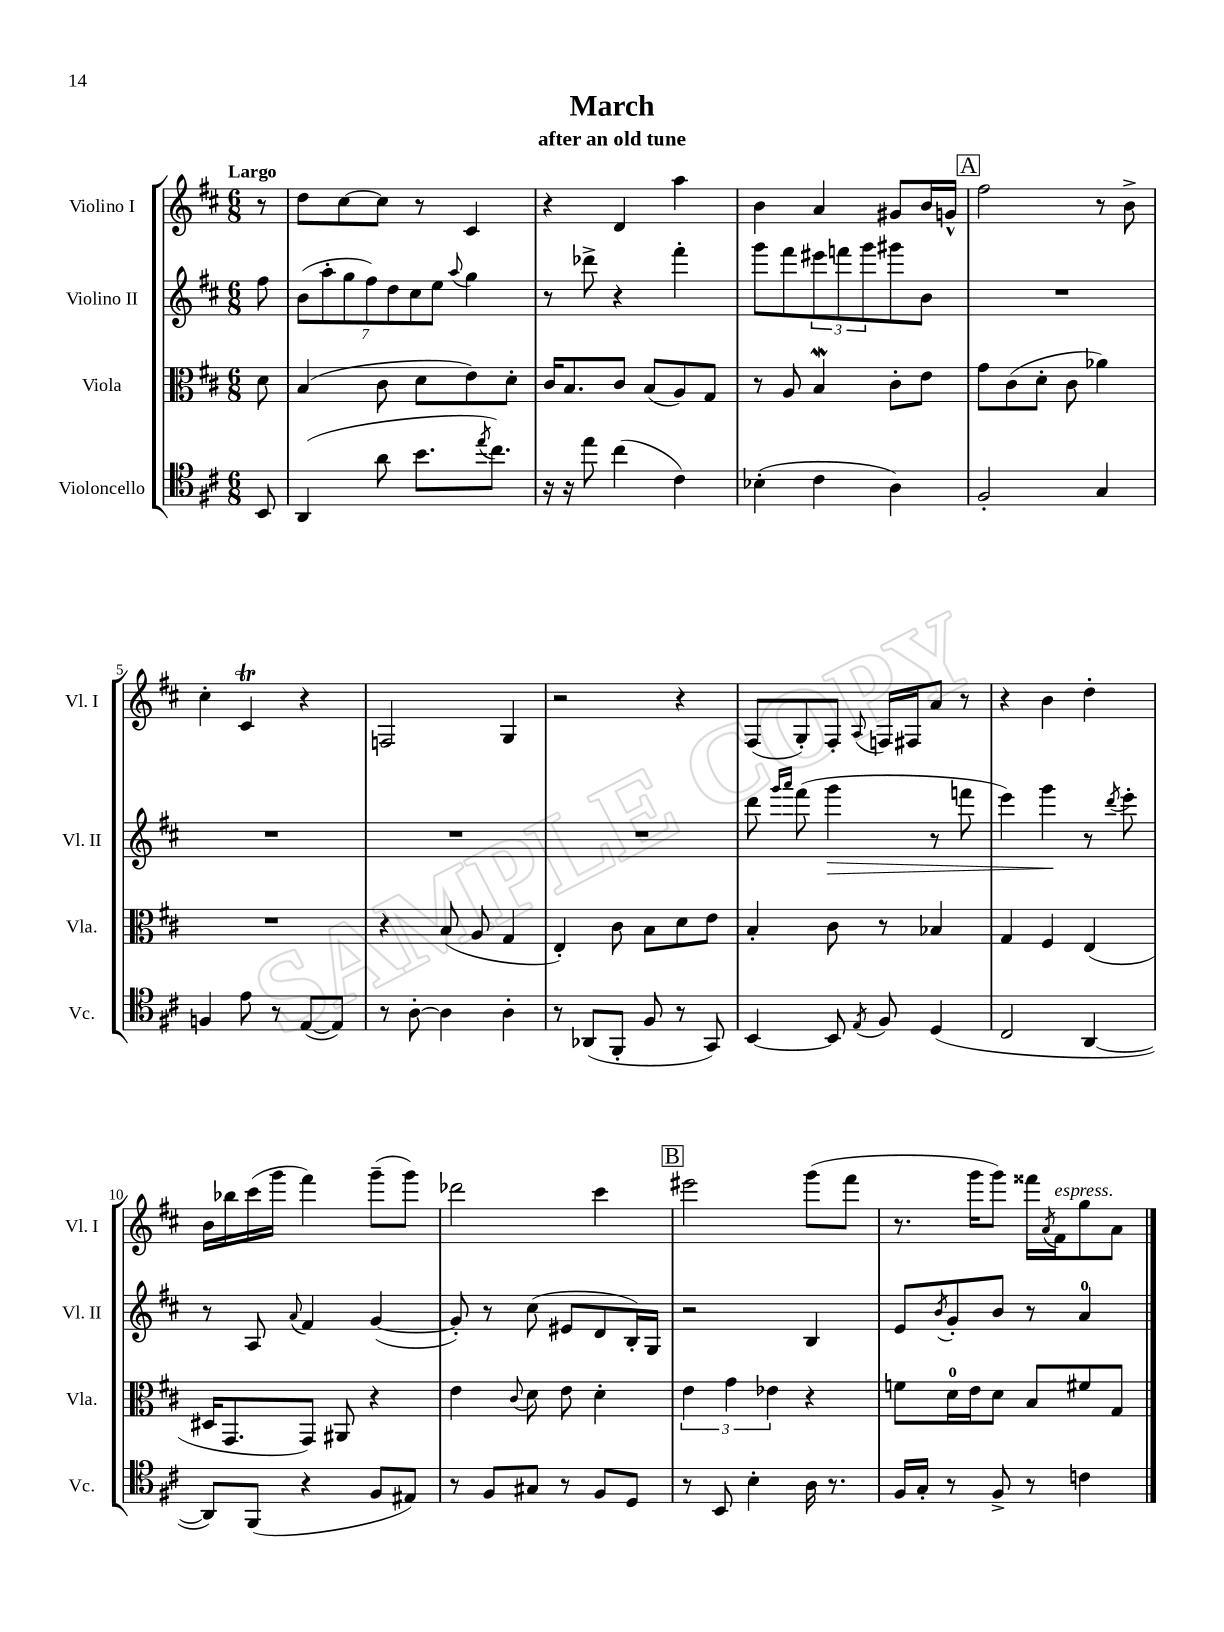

**kern	**kern	**kern	**kern
*staff4	*staff3	*staff2	*staff1
*clefC4	*clefC3	*clefG2	*clefG2
*k[f#c#]	*k[f#c#]	*k[f#c#]	*k[f#c#]
*M6/8	*M6/8	*M6/8	*M6/8
8BB	8d	8ff#	8r
=	=	=	=
(4AA	(4B	(14b	8dd
.	.	14aa'	.
.	.	.	[8cc#
.	.	14gg	.
.	.	14ff#)	.
8a	8c#	.	8cc#]
.	.	14dd	.
.	.	14cc#	.
8.b	8d	.	8r
.	.	14ee	.
.	.	8qqaa	.
.	8e)	4gg	4c#
8qee	.	.	.
8.cc#)	.	.	.
.	8d'	.	.
=	=	=	=
16r	16c#	8r	4r
16r	8.B	.	.
8ee	.	8ddd-^	.
(4cc#	8c#	4r	4d
.	(8B	.	.
4c#)	8A)	4fff#'	4aa
.	8G	.	.
=	=	=	=
(4B-'	8r	8ggg	4b
.	8A	8fff#	.
4c#	4B	12eee#	4a
.	.	12fff	.
.	.	12ggg	.
4A)	8c#'	8ggg#	8g#
.	8e	8b	16b
.	.	.	16g^^
=	=	=	=
2F#'	8g	2.r	2ff#
.	(8c#	.	.
.	8d'	.	.
.	8c#	.	.
4G	4a-)	.	8r
.	.	.	8b^
=	=	=	=
4F	2.r	2.r	4cc#'
8e	.	.	4c#
8r	.	.	.
([8E	.	.	4r
8E])	.	.	.
=	=	=	=
8r	4r	2.r	2F
[8A'	.	.	.
4A]	(8B	.	.
.	8A	.	.
4A'	4G	.	4G
=	=	=	=
8r	4E')	2.r	2r
(8AA-	.	.	.
8FF#'	8c#	.	.
8F#	8B	.	.
8r	8d	.	4r
8GG)	8e	.	.
=	=	=	=
[4BB	4B'	8ddd	(8F#
.	.	16qqggg	.
.	.	16qqaaa	.
.	.	(8fff#	8G')
8BB]	8c#	4ggg	8F#'
8qE	.	.	8qqA
8F#	8r	.	16F
.	.	.	16F#
(4D	4B-	8r	8a
.	.	8fff	8r
=	=	=	=
2C#	4G	4eee)	4r
.	4F#	4ggg	4b
[4AA	(4E	8r	4dd'
.	.	8qddd	.
.	.	8eee'	.
=	=	=	=
8AA])	16D#	8r	16b
.	8.GG	.	16bb-
(8FF#	.	8A	(16ccc#
.	.	.	16ggg
.	.	8qqa	.
4r	8GG)	4f#	4fff#)
.	8AA#	.	.
8F#	4r	([4g	(8ggg~
8E#)	.	.	8ggg)
=	=	=	=
8r	4e	8g'])	2ddd-
8F#	.	8r	.
.	8qqc#	.	.
8G#	8d	(8cc#	.
8r	8e	8e#	.
8F#	4d'	8d	4ccc#
8D	.	16B')	.
.	.	16G	.
=	=	=	=
8r	6e	2r	2eee#
8BB	.	.	.
.	6g	.	.
4B'	.	.	.
.	6e-	.	.
16A	4r	4B	(8ggg
8.r	.	.	.
.	.	.	8fff#
=	=	=	=
16F#	8f	8e	8.r
16G'	.	.	.
.	.	8qb	.
8r	16d	8g'	.
.	16e	.	16ggg
8F#^	8d	8b	8ggg)
8r	8B	8r	16fff##
.	.	.	8qa
.	.	.	16f#
4c	8f#	4a	8gg
.	8G	.	8a
==	==	==	==
*-	*-	*-	*-
